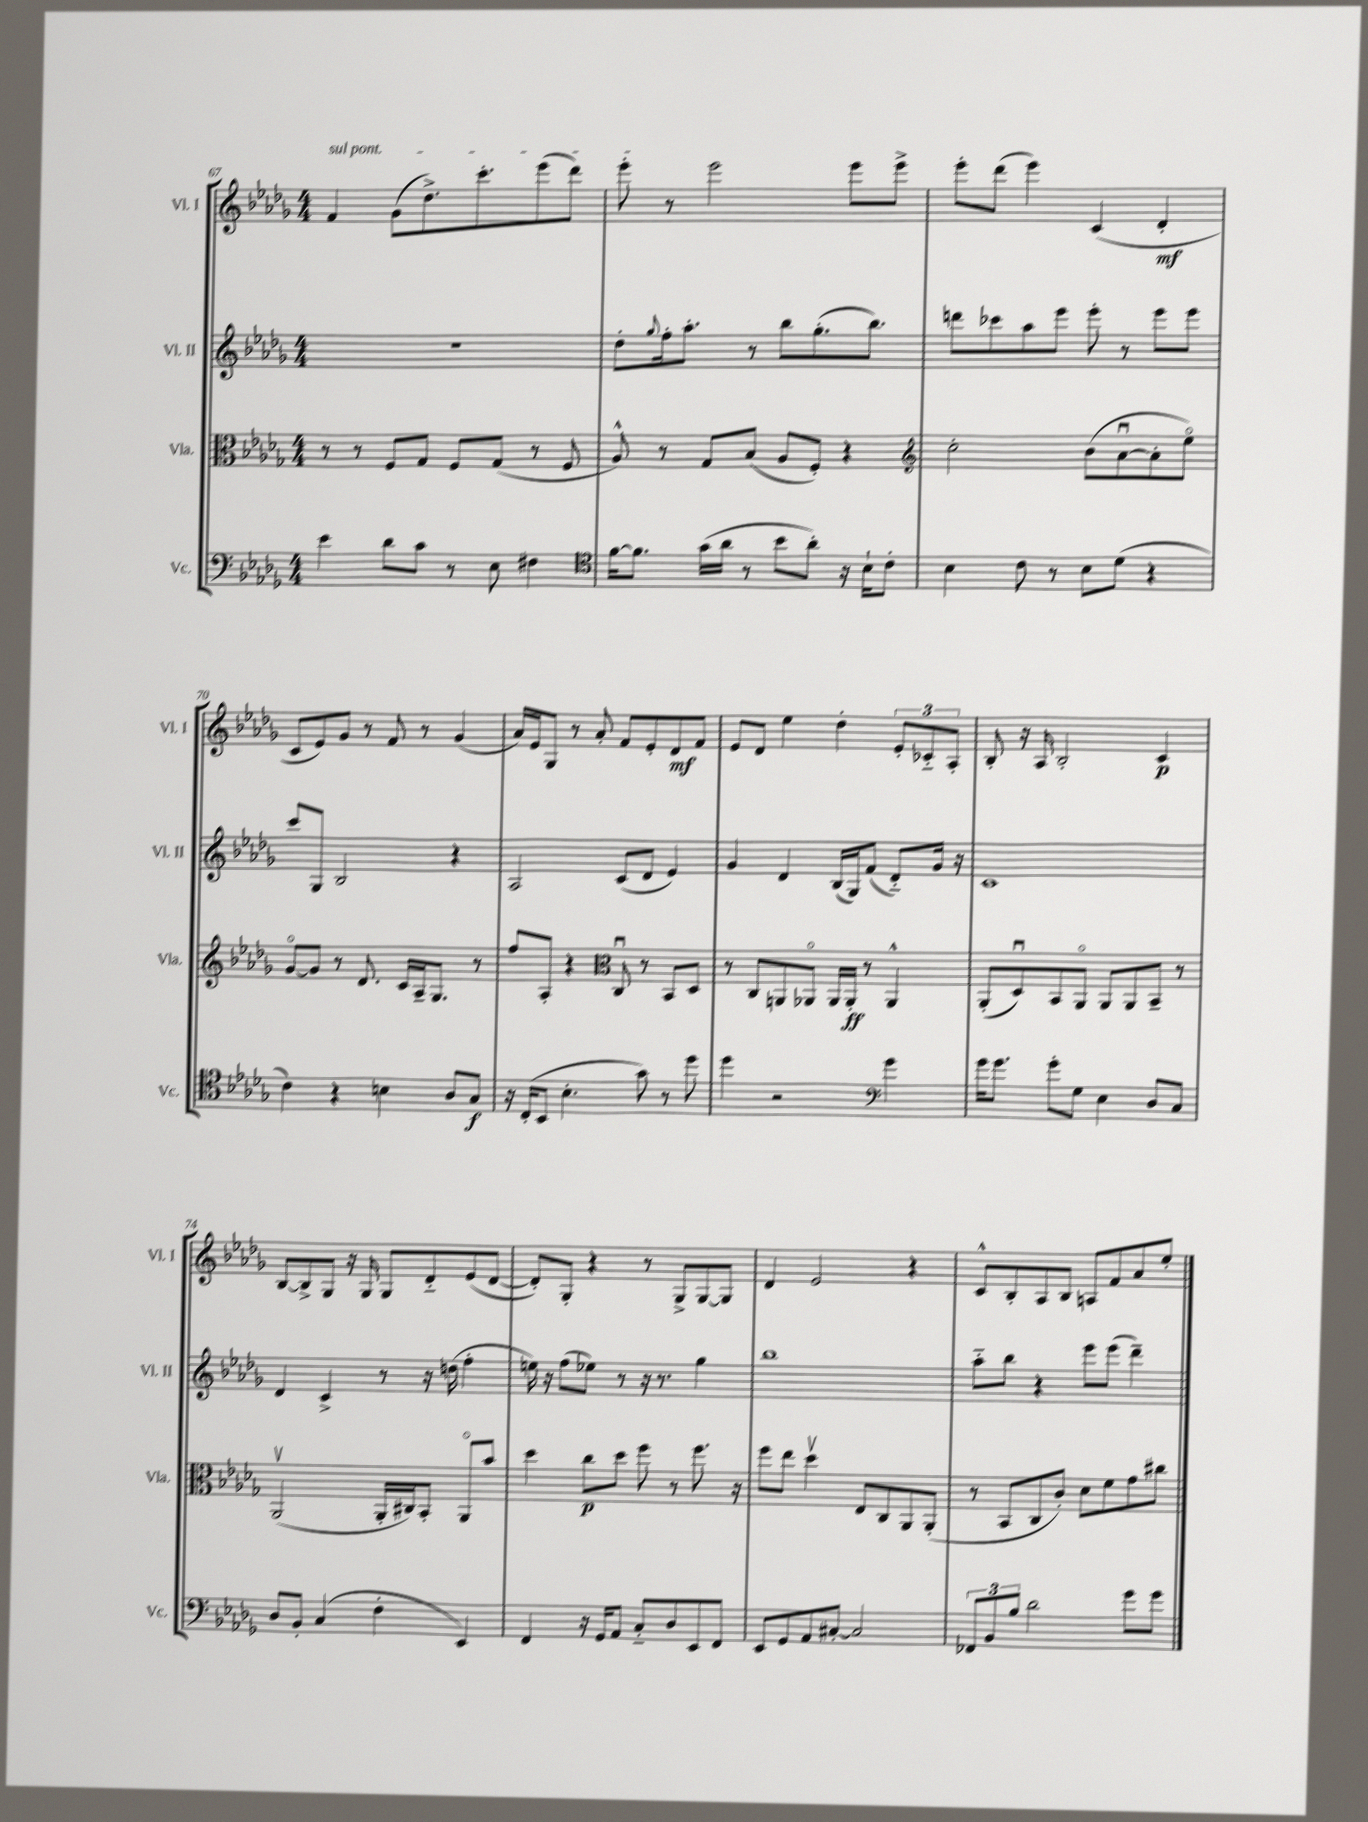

**kern	**dynam	**kern	**dynam	**kern	**kern	**dynam
*part4	*part4	*part3	*part3	*part2	*part1	*part1
*staff4	*staff4	*staff3	*staff3	*staff2	*staff1	*staff1
*I"Vc.	*	*I"Vla.	*	*I"Vl. II	*I"Vl. I	*
*I'Vc.	*	*I'Vla.	*	*I'Vl. II	*I'Vl. I	*
*clefF4	*	*clefC3	*	*clefG2	*clefG2	*
*k[b-e-a-d-g-]	*	*k[b-e-a-d-g-]	*	*k[b-e-a-d-g-]	*k[b-e-a-d-g-]	*
*M4/4	*	*M4/4	*	*M4/4	*M4/4	*
=67	=67	=67	=67	=67	=67	=67
!	!	!	!	!	!LO:TX:a:i:t=sul pont.	!
4e-\	.	8r	.	1r	4f/	.
.	.	8r	.	.	.	.
8d-\L	.	8F/L	.	.	(8g-\L	.
8c\J	.	8G-/J	.	.	8.dd-^\)	.
8r	.	8F/L	.	.	.	.
.	.	.	.	.	8.ccc'\	.
8E-\	.	(8G-/J	.	.	.	.
4F#X\	.	8r	.	.	(8eee-\	.
.	.	8F/	.	.	8ddd-\J)	.
=68	=68	=68	=68	=68	=68	=68
*clefC4	*	*	*	*	*	*
[16f\KL	.	8A-^^/)	.	8dd-'\L	8eee-'\	.
8.f\J]	.	.	.	.	.	.
.	.	.	.	8qqgg-/	.	.
.	.	8r	.	16ff'\k	8r	.
.	.	.	.	8.aa-'\J	.	.
(16g-\LL	.	8G-/L	.	.	2eee-\	.
16a-\JJ	.	.	.	.	.	.
8r	.	(8B-/J	.	8r	.	.
8b-\L	.	8A-/L	.	8bb-\L	.	.
8a-'\J)	.	8F'/J)	.	(8.gg-'\	.	.
16r	.	4r	.	.	8eee-\L	.
16B-`\KL	.	.	.	8.bb-\J)	.	.
8c'\J	.	.	.	.	8eee-^\J	.
=69	=69	=69	=69	=69	=69	=69
*	*	*clefG2	*	*	*	*
4B-\	.	2cc'\	.	8dddn\L	8eee-'\L	.
.	.	.	.	8ccc-X\	(8ddd-\J	.
8c\	.	.	.	8aa-\	4eee-\)	.
8r	.	.	.	8eee-\J	.	.
8B-\L	.	(8b-\L	.	8eee-'\	(4c/	.
(8d-\J	.	[8a-u\	.	8r	.	.
4r	.	8a-'\]	.	8eee-\L	4d-'/	mf
.	.	8ee-\J)	.	8eee-\J	.	.
!!LO:LB:g=z
=70	=70	=70	=70	=70	=70	=70
4c\)	.	[8g-/L	.	8ccc/L	8c/L	.
.	.	8g-/J]	.	8G-/J	8e-/)	.
4r	.	8r	.	2B-/	8g-/J	.
.	.	8.d-/	.	.	8r	.
4Bn\	.	.	.	.	8f/	.
.	.	16c/LL	.	.	.	.
.	.	16A-~/J	.	.	8r	.
.	.	8.G-/J	.	.	.	.
8A-/L	.	.	.	4r	(4g-/	.
8G-/J	f	8r	.	.	.	.
=71	=71	=71	=71	=71	=71	=71
16r	.	8ff/L	.	2A-/	16a-/LL)	.
(16C'/KL	.	.	.	.	16e-/J	.
8BB-/J	.	8A-'/J	.	.	8G-/J	.
4.B-'\	.	4r	.	.	8r	.
.	.	.	.	.	8a-'/	.
*	*	*clefC3	*	*	*	*
.	.	8Cu/	.	(8c/L	8f/L	.
8g-\)	.	8r	.	8d-/J	8e-'/	.
8r	.	8BB-/L	.	4e-/)	8d-/	mf
8dd-\	.	8D-/J	.	.	8f/J	.
=72	=72	=72	=72	=72	=72	=72
4dd-\	.	8r	.	4g-/	8e-/L	.
.	.	8C/L	.	.	8d-/J	.
2r	.	8AAn/	.	4d-/	4ee-\	.
.	.	8AA-X/J	.	.	.	.
.	.	16AA-/LL	.	(16B-/LL	4dd-'\	.
.	.	16AA-'/JJ	ff	16G-/J)	.	.
.	.	8r	.	(8f/J	.	.
*clefF4	*	*	*	*	*	*
4g-\	.	4AA-^^/	.	8d-/L)	12e-'/L	.
.	.	.	.	.	12c-X/	.
.	.	.	.	16g-/Jk	.	.
.	.	.	.	.	12A-'/J	.
.	.	.	.	16r	.	.
=73	=73	=73	=73	=73	=73	=73
16g-\KL	.	(8AA-'/L	.	1c	8B-'/	.
8.g-\J	.	.	.	.	.	.
.	.	8D-u/)	.	.	16r	.
.	.	.	.	.	16A-/	.
8g-'\L	.	8BB-/	.	.	2B-'/	.
8G-\J	.	8AA-/J	.	.	.	.
4E-\	.	8AA-/L	.	.	.	.
.	.	8AA-/	.	.	.	.
8D-/L	.	8BB-~/J	.	.	4c/	p
8C/J	.	8r	.	.	.	.
!!LO:LB:g=z
=74	=74	=74	=74	=74	=74	=74
8D-/L	.	(2AA-v/	.	4d-/	[8B-/L	.
8BB-'/J	.	.	.	.	8B-^/]	.
(4C/	.	.	.	4c^/	8G-/J	.
.	.	.	.	.	16r	.
.	.	.	.	.	16G-/	.
4F'\	.	16AA-'/LL	.	8r	8G-/L	.
.	.	16C#X/J)	.	.	.	.
.	.	8BB-'/J	.	16r	8d-/	.
.	.	.	.	(16ddn\	.	.
4EE-/)	.	8AA-/L	.	4ff'\	(8e-/	.
.	.	8b-/J	.	.	[8d-/J	.
=75	=75	=75	=75	=75	=75	=75
4FF/	.	4dd-\	.	16een\)	8d-'/L])	.
.	.	.	.	16r	.	.
.	.	.	.	(8ff\L	8G-'/J	.
16r	.	8cc\L	p	8ee-X\J)	4r	.
16GG-/KL	.	.	.	.	.	.
8AA-/J	.	8dd-\J	.	8r	.	.
8C/L	.	8ff\	.	16r	8r	.
.	.	.	.	8.r	.	.
8D-/	.	8r	.	.	8G-^/L	.
8EE-/	.	8.ff\	.	4gg-\	[8G-/	.
8FF/J	.	.	.	.	8G-/J]	.
.	.	16r	.	.	.	.
=76	=76	=76	=76	=76	=76	=76
8EE-/L	.	8ff\L	.	1bb-	4d-/	.
8GG-/	.	8ee-\J	.	.	.	.
8AA-/	.	4dd-v\	.	.	2e-/	.
[8C#X'/J	.	.	.	.	.	.
2C#/]	.	8E-/L	.	.	.	.
.	.	8C/	.	.	.	.
.	.	8AA-/	.	.	4r	.
.	.	(8AA-'/J	.	.	.	.
=77	=77	=77	=77	=77	=77	=77
12FF-X/L	.	8r	.	8aa-\L	8c^^/L	.
12BB-/	.	.	.	.	.	.
.	.	8BB-/L	.	8bb-\J	8B-'/	.
12B-/J	.	.	.	.	.	.
2d-\	.	8C/	.	4r	8A-/	.
.	.	8c'/J)	.	.	8B-/J	.
.	.	8d-\L	.	8eee-\L	8An/L	.
.	.	8f\	.	(8eee-\J	8f/	.
8g-\L	.	8g-\	.	4ddd-~\)	8a-/	.
8g-\J	.	8cc#X\J	.	.	8ee-'/J	.
==	==	==	==	==	==	==
*-	*-	*-	*-	*-	*-	*-
